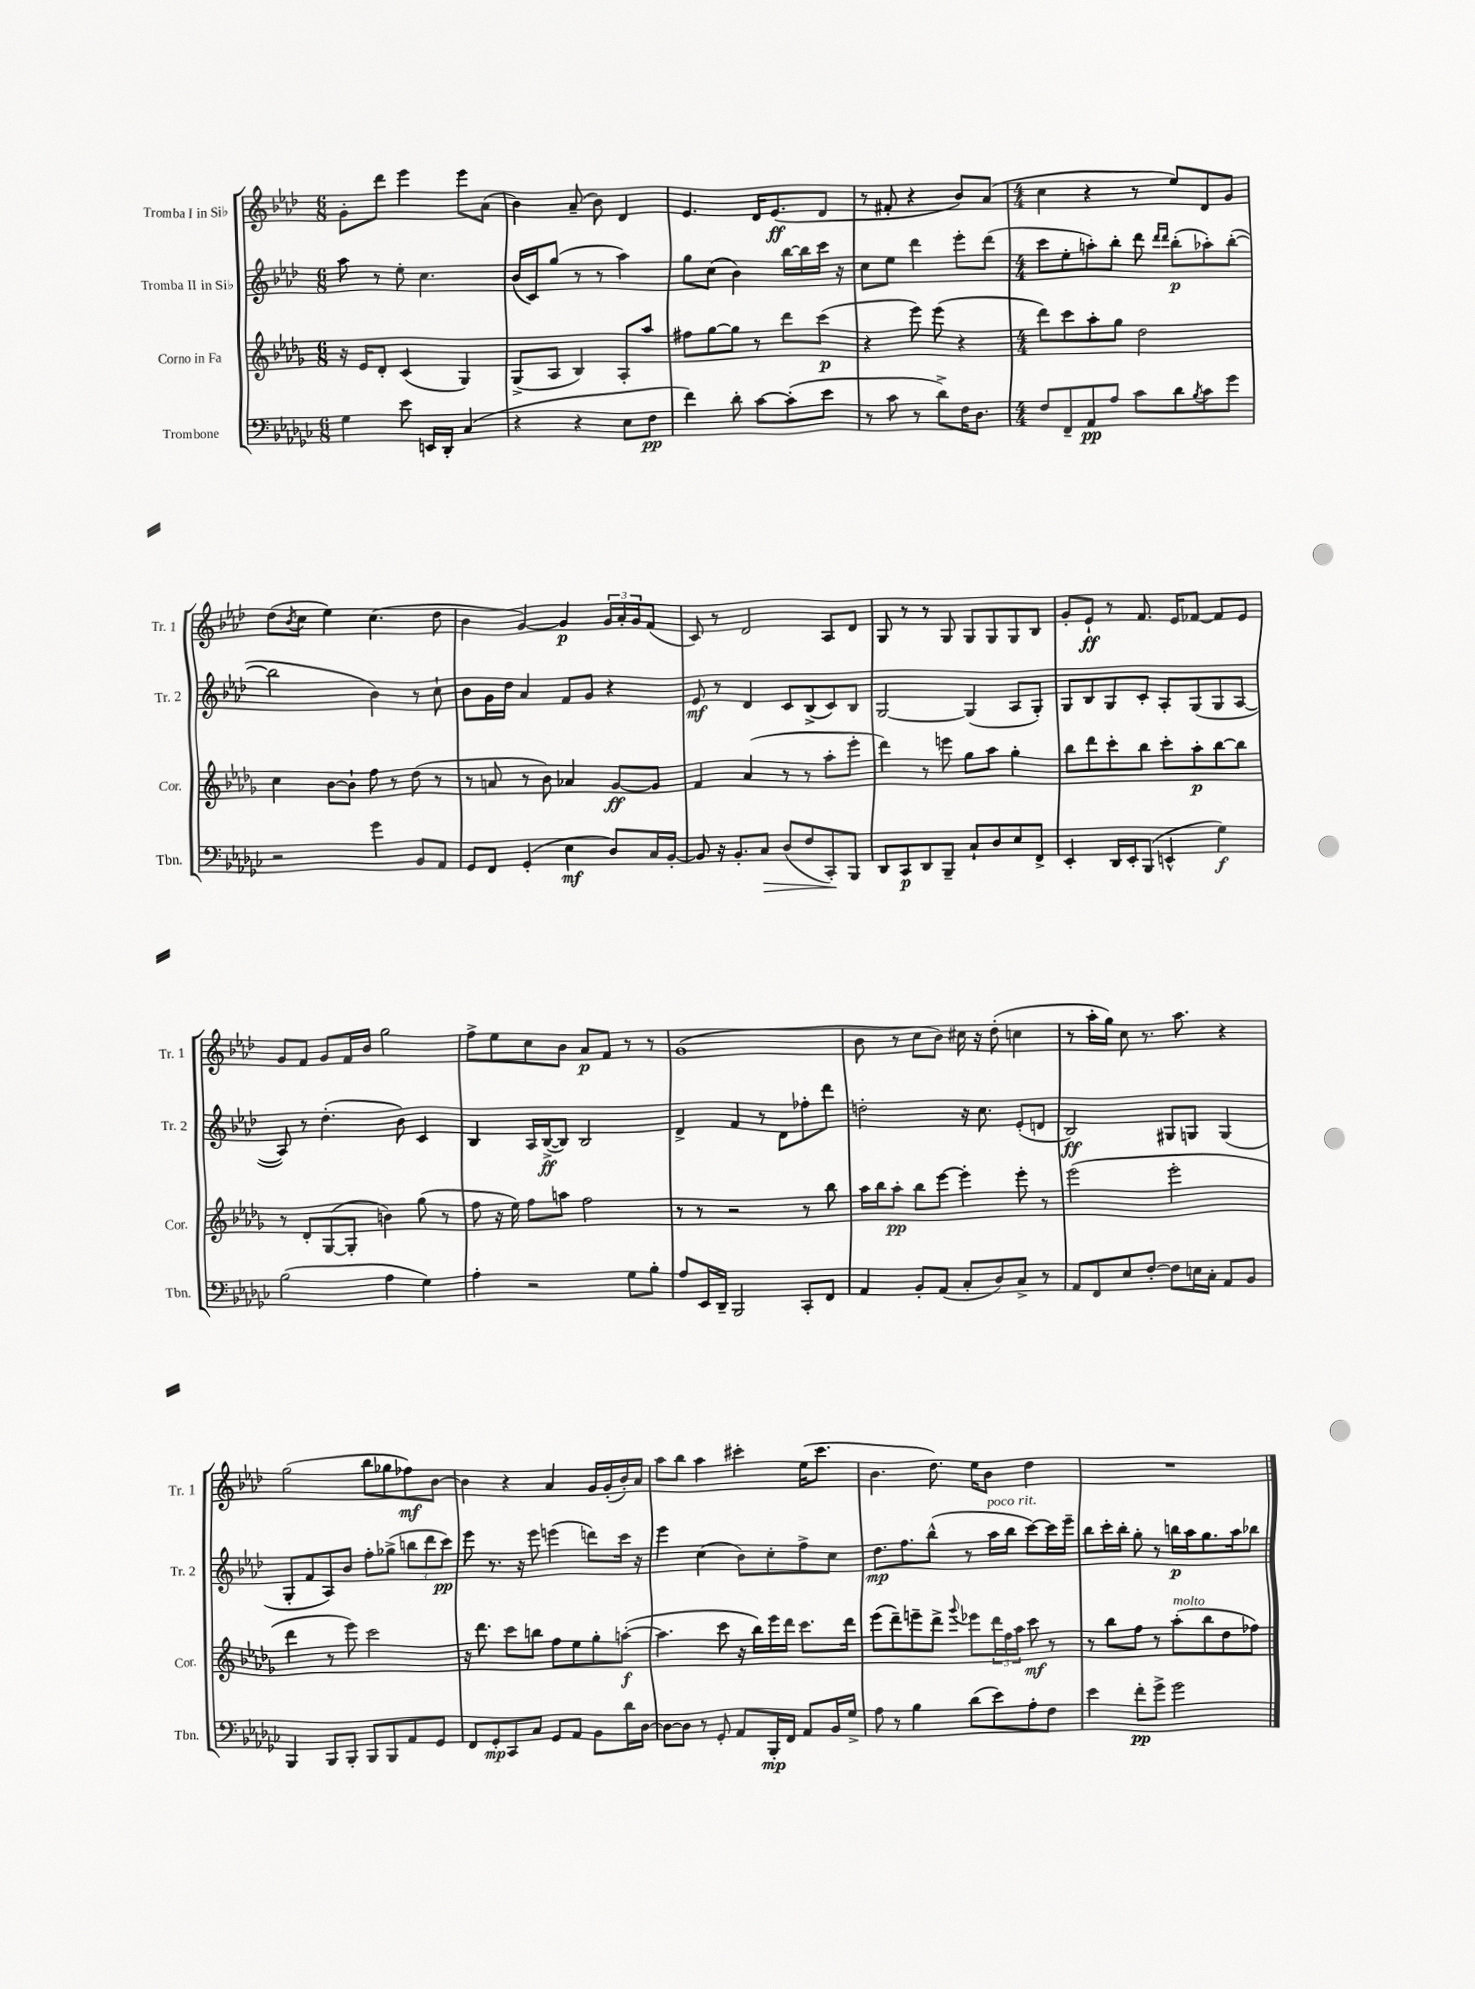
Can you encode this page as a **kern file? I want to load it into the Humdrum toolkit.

**kern	**dynam	**kern	**dynam	**kern	**dynam	**kern	**dynam
*part4	*part4	*part3	*part3	*part2	*part2	*part1	*part1
*staff4	*staff4	*staff3	*staff3	*staff2	*staff2	*staff1	*staff1
*I"Trombone	*	*I"Corno in Fa	*	*I"Tromba II in Si♭	*	*I"Tromba I in Si♭	*
*I'Tbn.	*	*I'Cor.	*	*I'Tr. 2	*	*I'Tr. 1	*
*clefF4	*	*clefG2	*	*clefG2	*	*clefG2	*
*k[b-e-a-d-g-c-]	*	*k[b-e-a-d-g-]	*	*k[b-e-a-d-]	*	*k[b-e-a-d-]	*
*M6/8	*	*M6/8	*	*M6/8	*	*M6/8	*
=42	=42	=42	=42	=42	=42	=42	=42
4G-\	.	16r	.	8aa-\	.	8g'\L	.
.	.	16e-/KL	.	.	.	.	.
.	.	8d-'/J	.	8r	.	8ddd-\J	.
8e-\	.	(4c/	.	8ee-'\	.	4eee-\	.
16EEn/LL	.	.	.	4.cc\	.	.	.
16DD-'/JJ	.	.	.	.	.	.	.
(4C-/	.	4G-/)	.	.	.	8eee-\L	.
.	.	.	.	.	.	(8a-\J	.
=43	=43	=43	=43	=43	=43	=43	=43
4r	.	(8G-^/L	.	(16b-/LL	.	4b-\)	.
.	.	.	.	16c/J)	.	.	.
.	.	8A-/J	.	(8gg/J	.	.	.
4r	.	4B-/)	.	8r	.	(8a-~/	.
.	.	.	.	8r	.	8b-\)	.
8E-\L	.	8A-'/L	.	4aa-\)	.	4d-/	.
8F\J	pp	8aa-/J	.	.	.	.	.
=44	=44	=44	=44	=44	=44	=44	=44
4f\)	.	8ff#X\L	.	8gg\L	.	4.e-/	.
.	.	[8gg-\	.	(8cc\J	.	.	.
8d-'\	.	8gg-\J]	.	4b-\)	.	.	.
[8c-\L	.	8r	.	.	.	16d-/KL	.
.	.	.	.	.	.	(8.e-/	ff
(8c-'\]	.	8ddd-\L	.	[16bb-\LL	.	.	.
.	.	.	.	16bb-\]	.	.	.
8e-\J	.	(8ccc\J	p	16ccc\JJ	.	8d-/J	.
.	.	.	.	16r	.	.	.
=45	=45	=45	=45	=45	=45	=45	=45
8r	.	4r	.	8cc\L	.	8r	.
8c-\	.	.	.	8ee-\J	.	8f#X'/	.
8r	.	8eee-\)	.	4ddd-\	.	4r	.
8d-^\L)	.	(8eee-\	.	.	.	.	.
16F\K	.	4r	.	8eee-'\L	.	8b-/L)	.
8.D-\J	.	.	.	.	.	.	.
.	.	.	.	(8ddd-\J	.	(8a-/J	.
=46	=46	=46	=46	=46	=46	=46	=46
*M4/4	*	*M4/4	*	*M4/4	*	*M4/4	*
8F/L	.	8ddd-\L)	.	8ccc\L	.	4cc\	.
8FF~/	.	8ccc\	.	8ee-'\	.	.	.
8AA-/	pp	8aa-'\	.	8aan'\)	.	4r	.
8A-/J	.	8gg-\J	.	8bb-'\J	.	.	.
8c-\L	.	2dd-\	.	8ddd-\	.	8r	.
.	.	.	.	16qqddd-/LL	.	.	.
.	.	.	.	16qqddd-/JJ	.	.	.
8d-\	.	.	.	(8bb-'\L	p	8ee-/L)	.
8qB-/	.	.	.	.	.	.	.
8c-\	.	.	.	8aa-X'\)	.	8d-/	.
8g-\J	.	.	.	([8bb-'\J	.	8g/J	.
!!LO:LB:g=z
=47	=47	=47	=47	=47	=47	=47	=47
2r	.	4cc\	.	2bb-\]	.	(8dd-\L	.
.	.	.	.	.	.	8qb-/	.
.	.	.	.	.	.	8cc\J	.
.	.	[8b-\L	.	.	.	4ee-\)	.
.	.	8b-`\J]	.	.	.	.	.
4g-\	.	8ff\	.	4b-\)	.	(4.cc\	.
.	.	8r	.	.	.	.	.
8BB-/L	.	(8dd-\	.	8r	.	.	.
8AA-/J	.	8r	.	8cc`\	.	8dd-\	.
=48	=48	=48	=48	=48	=48	=48	=48
8GG-/L	.	8r	.	8b-\L	.	4b-\	.
8FF/J	.	8an/	.	16g\L	.	.	.
.	.	.	.	16dd-\JJ	.	.	.
(4GG-'/	.	8r	.	4a-/	.	[4g/)	.
.	.	8b-\)	.	.	.	.	.
4E-\	mf	4a-X/	.	8f/L	.	4g/]	p
.	.	.	.	8g/J	.	.	.
8D-/L)	.	[8g-/L	ff	4r	.	24g/LL	.
.	.	.	.	.	.	24a-'/	.
.	.	.	.	.	.	24g/J	.
16C-/L	.	8g-/J]	.	.	.	(8f/J	.
[16BB-'/JJ	.	.	.	.	.	.	.
=49	=49	=49	=49	=49	=49	=49	=49
8BB-/]	.	4f/	.	8e-/	mf	8c/)	.
16r	.	.	.	8r	.	8r	.
8.BB-'/L	.	.	.	.	.	.	.
.	.	(4a-/	.	4d-/	.	2d-/	.
!	!LO:HP:b	!	!	!	!	!	!
8C-/J	>	.	.	.	.	.	.
(8D-/L	.	8r	.	8c/L	.	.	.
8F/	.	8r	.	(8B-^/	.	.	.
8CC-'/)	.	8aa-'\L	.	8c/)	.	8A-/L	.
8BBB-/J	]	8eee-'\J	.	8B-/J	.	8d-/J	.
=50	=50	=50	=50	=50	=50	=50	=50
8DD-/L	.	4ddd-\)	.	[2G/	.	8G/	.
8CC-/	p	.	.	.	.	8r	.
8DD-/	.	8r	.	.	.	8r	.
8BBB-~/J	.	8eeen\	.	.	.	8G/	.
8C-`/L	.	8gg-\L	.	(4G/]	.	8G/L	.
8D-/	.	8aa-\J	.	.	.	8G/	.
8E-/	.	4gg-'\	.	8A-/L	.	8G/	.
8FF^/J	.	.	.	8G'/J)	.	8B-/J	.
=51	=51	=51	=51	=51	=51	=51	=51
4EE-'/	.	8bb-\L	.	8G/L	.	8g'/L	.
.	.	8ddd-\	.	8B-/	.	8e-`/J	ff
16DD-/LL	.	8ccc'\	.	8G/	.	8r	.
16EE-'/J	.	.	.	.	.	.	.
(8BBB-/J	.	8bb-\J	.	8c'/J	.	8.f/	.
4EEn^^/	.	8ccc'\L	.	8A-'/L	.	.	.
.	.	.	.	.	.	16e-/KL	.
.	.	8aa-'\	p	(8G/	.	[8f-X/J	.
4G-\)	f	[8bb-\	.	8G/	.	8f-/L]	.
.	.	8bb-\J]	.	[8A-/J	.	8e-/J	.
!!LO:LB:g=z
=52	=52	=52	=52	=52	=52	=52	=52
(2B-\	.	8r	.	8A-/])	.	8g/L	.
.	.	8d-'/L	.	8r	.	8f/J	.
.	.	([8G-/	.	(4.dd-'\	.	8g/L	.
.	.	8G-'/J]	.	.	.	16f/L	.
.	.	.	.	.	.	16b-/JJ	.
4A-\	.	4bn\)	.	.	.	2gg\	.
.	.	.	.	8b-\)	.	.	.
4G-\)	.	(8gg-\	.	4c/	.	.	.
.	.	8r	.	.	.	.	.
=53	=53	=53	=53	=53	=53	=53	=53
4A-'\	.	8ff\	.	4B-/	.	8ff^\L	.
.	.	16r	.	.	.	8ee-\	.
.	.	16ee-\)	.	.	.	.	.
2r	.	8ff\L	.	16A-/LL	.	8cc\	.
.	.	.	.	([16B-^/J	ff	.	.
.	.	8aan\J	.	8B-/J])	.	8b-\J	.
.	.	2ff\	.	2B-/	.	8a-/L	p
.	.	.	.	.	.	8f/J	.
8G-\L	.	.	.	.	.	8r	.
8B-'\J	.	.	.	.	.	8r	.
=54	=54	=54	=54	=54	=54	=54	=54
8A-/L	.	8r	.	4d-^/	.	(1g	.
16EE-/L	.	8r	.	.	.	.	.
16DD-~/JJ	.	.	.	.	.	.	.
2BBB-/	.	2r	.	4f/	.	.	.
.	.	.	.	8r	.	.	.
.	.	.	.	8d-\L	.	.	.
8CC-'/L	.	8r	.	8ff-X'\	.	.	.
8FF/J	.	8bb-\	.	8ddd-\J	.	.	.
=55	=55	=55	=55	=55	=55	=55	=55
4AA-/	.	16aa-\LL	.	2ddn'\	.	8b-\	.
.	.	16bb-\J	.	.	.	.	.
.	.	8aa-'\J	pp	.	.	8r	.
8BB-'/L	.	8bb-\L	.	.	.	8cc\L	.
(8AA-/J	.	[8eee-\J	.	.	.	8b-\J)	.
8C-'/L	.	4eee-'\]	.	16r	.	16cc#X\	.
.	.	.	.	8.cc\	.	16r	.
8D-/)	.	.	.	.	.	(8dd-'\	.
8C-^/J	.	8eee-'\	.	(8e-'/L	.	4ccn\	.
8r	.	8r	.	8dn/J	.	.	.
=56	=56	=56	=56	=56	=56	=56	=56
8AA-/L	.	(2eee-\	.	2B-/)	ff	8r	.
8FF/	.	.	.	.	.	16aa-'\LL	.
.	.	.	.	.	.	16gg\JJ)	.
8E-/	.	.	.	.	.	8cc\	.
[8F'/J	.	.	.	.	.	8.r	.
8F\L]	.	2eee-'\	.	8G#X/L	.	.	.
.	.	.	.	.	.	8.aa-\	.
16En\L	.	.	.	8Gn/J	.	.	.
16C-'\JJ	.	.	.	.	.	.	.
8AA-/L	.	.	.	(4G/	.	4r	.
8BB-/J	.	.	.	.	.	.	.
!!LO:LB:g=z
=57	=57	=57	=57	=57	=57	=57	=57
4BBB-/	.	4ddd-\	.	8G'/L	.	(2gg\	.
.	.	.	.	8f/	.	.	.
8BBB-/L	.	8r	.	8A-/)	.	.	.
8BBB-'/J	.	8eee-\)	.	8b-/J	.	.	.
8BBB-/L	.	2ccc\	.	8ff'\L	.	8bb-\L	.
8BBB-/	.	.	.	(8gg-X^\J	.	8gg-X\	.
8AA-/	.	.	.	12bbn\L	.	8ff-X\)	mf
.	.	.	.	12ddd-\	.	.	.
8GG-/J	.	.	.	.	.	[8b-\J	.
.	.	.	.	12ccc\J)	pp	.	.
=58	=58	=58	=58	=58	=58	=58	=58
8FF/L	.	16r	.	8eee-\	.	4b-\]	.
.	.	8.ddd-\	.	.	.	.	.
8GG-'/	mp	.	.	8.r	.	.	.
8CC-/	.	8ccc\L	.	.	.	4r	.
.	.	.	.	16r	.	.	.
8C-/J	.	8bbn\J	.	8eee-\	.	.	.
8GG-/L	.	8ff\L	.	(4eeen\	.	4a-/	.
8AA-/J	.	8ee-\	.	.	.	.	.
8BB-\L	.	8gg-'\	.	8dddn\L)	.	16g/LL	.
.	.	.	.	.	.	(16g'/	.
16d-\L	.	([8aan'\J	f	16ccc\Jk	.	16b-'/)	.
[16D-\JJ	.	.	.	16r	.	16a-/JJ	.
=59	=59	=59	=59	=59	=59	=59	=59
8D-\L_	.	4.aa\]	.	4eee-\	.	8aa-\L	.
8D-\J]	.	.	.	.	.	8bb-\J	.
8r	.	.	.	(4cc\	.	4aa-\	.
8GG-'/	.	8ccc\	.	.	.	.	.
8AA-/L	.	16r	.	8b-\L)	.	4ccc#X'\	.
.	.	16bb-\LL)	.	.	.	.	.
16BBB-'/L	mp	16eee-\	.	8cc'\	.	.	.
16FF/JJ	.	16ddd-\JJ	.	.	.	.	.
8AA-/L	.	8.ccc\L	.	8ff^\	.	(16ee-\KL	.
.	.	.	.	.	.	8.ccc#\J	.
16BB-/L	.	.	.	8cc\J	.	.	.
16G-^/JJ	.	16ddd-\Jk	.	.	.	.	.
=60	=60	=60	=60	=60	=60	=60	=60
8A-\	.	(8eee-\L	.	8.dd-\L	mp	4.b-\	.
8r	.	8ddd-~\)	.	.	.	.	.
.	.	.	.	8.ff\	.	.	.
4B-\	.	8eeen~\	.	.	.	.	.
.	.	8ddd-^\J	.	(8bb-^^\J	.	8.dd-\)	.
.	.	8qqggg-/	.	.	.	.	.
(8d-\L	.	8eee-X\L	.	8r	.	.	.
.	.	.	.	.	.	16ee-\KL	.
!	!	!	!	!LO:TX:a:i:t=poco rit.	!	!	!
8e-\)	.	24ddd-\L	.	16aa-\LL	.	8b-\J	.
.	.	24ff\	.	.	.	.	.
.	.	.	.	16bb-\JJ	.	.	.
.	.	24aa-\JJ	.	.	.	.	.
8A-'\	.	8ccc\	mf	[8ccc\L)	.	4dd-\	.
8F\J	.	8r	.	16ccc\L]	.	.	.
.	.	.	.	16eee-~\JJ	.	.	.
=61	=61	=61	=61	=61	=61	=61	=61
4e-\	.	8r	.	8bb-\L	.	1r	.
.	.	8bb-\L	.	16ccc'\L	.	.	.
.	.	.	.	16bb-'\JJ	.	.	.
8f'\L	pp	8ff\J	.	8gg'\	.	.	.
8g-^\J	.	8r	.	8r	.	.	.
!	!	!LO:TX:a:i:t=molto	!	!	!	!	!
2g-\	.	(8aa-'\L	.	16bbn\LL	p	.	.
.	.	.	.	16aa-\J	.	.	.
.	.	8bb-\	.	8.gg\	.	.	.
.	.	8dd-\	.	.	.	.	.
.	.	.	.	16aa-\k	.	.	.
.	.	8ff-X\J)	.	8bb-X\J	.	.	.
==	==	==	==	==	==	==	==
*-	*-	*-	*-	*-	*-	*-	*-
